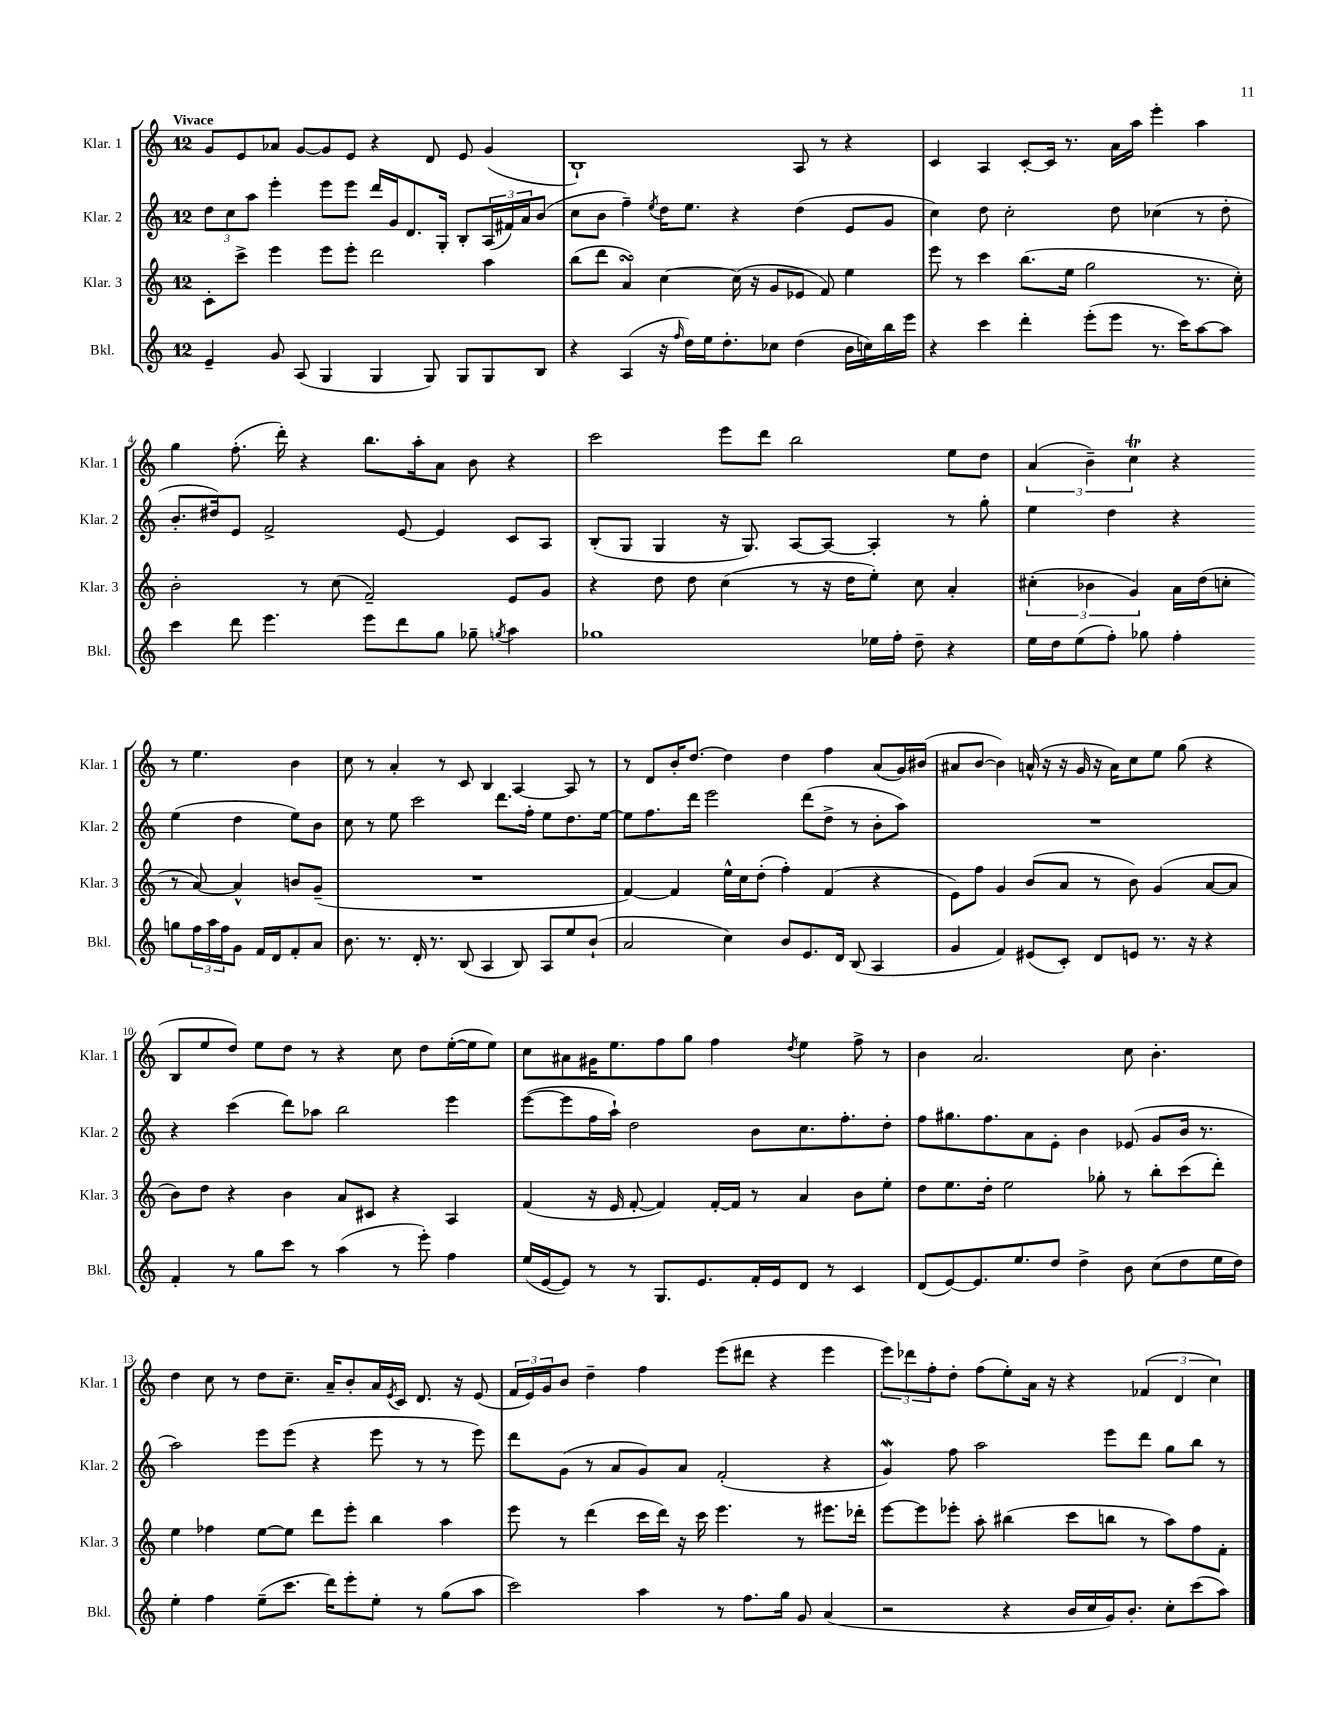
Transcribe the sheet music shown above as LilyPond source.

<<
\new StaffGroup <<
\new Staff = "s0" \with { instrumentName = "Klar. 1" shortInstrumentName = "Klar. 1" } {
    \clef treble \key c \major \once \override Staff.TimeSignature.style = #'single-digit \time 12/8 \tempo "Vivace"
    g'8 e'8 aes'8 g'8~ g'8 e'8 r4 d'8 e'8 g'4( |
    b1-!) a8 r8 r4 |
    c'4 a4 c'8~-. c'16 r8. a'16 a''16 e'''4-. a''4 |
    g''4 f''8.-.( d'''16-.) r4 b''8. a''16-. a'8 b'8 r4 |
    c'''2 e'''8 d'''8 b''2 e''8 d''8 |
    \tuplet 3/2 { a'4( b'4--) c''4\trill } r4 r8 e''4. b'4 |
    c''8 r8 a'4-. r8 c'8 b4 a4~ a8 r8 |
    r8 d'8 b'16-. d''8.~ d''4 d''4 f''4 a'8( g'16) bis'16( |
    ais'8 b'8~ b'4) a'16-^( r16 r16 g'16 r16 a'16) c''8 e''8 g''8( r4 |
    b8 e''8 d''8) e''8 d''8 r8 r4 c''8 d''8 e''16~-.( e''16 e''8) |
    c''8 ais'8 gis'16 e''8. f''8 g''8 f''4 \acciaccatura { d''8 } e''4 f''8-> r8 |
    b'4 a'2. c''8 b'4.-. |
    d''4 c''8 r8 d''8 c''8.-- a'16-- b'8-. a'16 \acciaccatura { e'8 } c'16 d'8. r16 e'8( |
    \tuplet 3/2 { f'16 e'16) g'16 } b'8 d''4-- f''4 e'''8( dis'''8 r4 e'''4 |
    \tuplet 3/2 { e'''8) des'''8 f''8-. } d''8-. f''8( e''8-.) a'16 r16 r4 \tuplet 3/2 { fes'4( d'4 c''4) } \bar "|." |
}
\new Staff = "s1" \with { instrumentName = "Klar. 2" shortInstrumentName = "Klar. 2" } {
    \clef treble \key c \major \once \override Staff.TimeSignature.style = #'single-digit \time 12/8
    \tuplet 3/2 { d''8 c''8 a''8 } e'''4-. e'''8 e'''8 d'''16 g'16 d'8. g16-. b8-. \tuplet 3/2 { a16( fis'16) a'16 } b'8( |
    c''8 b'8 f''4--) \acciaccatura { e''8 } d''16 e''8. r4 d''4( e'8 g'8 |
    c''4) d''8 c''2-. d''8 ces''4( r8 d''8-. |
    b'8.-. dis''16) e'8 f'2-> e'8~ e'4 c'8 a8 |
    b8-.( g8 g4 r16 g8.) a8~ a8~ a4-. r8 g''8-. |
    e''4 d''4 r4 e''4( d''4 e''8) b'8 |
    c''8 r8 e''8 c'''2 d'''8. f''16-. e''8 d''8. e''16~ |
    e''8 f''8. d'''16 e'''2 d'''8( d''8-> r8 b'8-. a''8) |
    R1. |
    r4 c'''4( d'''8) aes''8 b''2 e'''4 |
    e'''8~( e'''8 f''16 a''16-!) d''2 b'8 c''8. f''8.-. d''8-. |
    f''8 gis''8. f''8. a'8 e'8-. b'4 ees'8( g'8 b'16 r8. |
    a''2) e'''8 e'''8( r4 e'''8 r8 r8 e'''8) |
    d'''8 g'8( r8 a'8 g'8) a'8 f'2-.( r4 |
    g'4\mordent) f''8 a''2 e'''8 d'''8 g''8 b''8 r8 \bar "|." |
}
\new Staff = "s2" \with { instrumentName = "Klar. 3" shortInstrumentName = "Klar. 3" } {
    \clef treble \key c \major \once \override Staff.TimeSignature.style = #'single-digit \time 12/8
    c'8-. c'''8-> e'''4 e'''8 e'''8-. d'''2 a''4 |
    b''8( d'''8 a'4\turn) c''4~ c''16( r16 g'8 ees'8 f'8) e''4 |
    e'''8 r8 c'''4 b''8.( e''16 g''2 r8. c''16-.) |
    b'2-. r8 c''8( f'2--) e'8 g'8 |
    r4 d''8 d''8 c''4( r8 r16 d''16 e''8-.) c''8 a'4-. |
    \tuplet 3/2 { cis''4-.( bes'4 g'4) } a'16 d''16( c''8-. r8 a'8~) a'4-^ b'8 g'8--( |
    R1. |
    f'4~) f'4 e''16-^ c''16 d''8-.( f''4-.) f'4( r4 |
    e'8) f''8 g'4 b'8( a'8 r8 b'8) g'4( a'8~ a'8 |
    b'8) d''8 r4 b'4 a'8 cis'8 r4 a4 |
    f'4( r16 e'16 f'8~-. f'4) f'16~-. f'16 r8 a'4 b'8 e''8-. |
    d''8 e''8. d''16-. e''2 ges''8-. r8 b''8-. c'''8( d'''8-.) |
    e''4 fes''4 e''8~ e''8 d'''8 e'''8-. b''4 a''4 |
    e'''8 r8 d'''4( c'''16 d'''16) r16 c'''16 e'''4. r8 eis'''8. des'''16-. |
    e'''8~ e'''8 ees'''8-. a''8-. bis''4( c'''8 b''8 r8 a''8) f''8 f'8-. \bar "|." |
}
\new Staff = "s3" \with { instrumentName = "Bkl." shortInstrumentName = "Bkl." } {
    \clef treble \key c \major \once \override Staff.TimeSignature.style = #'single-digit \time 12/8
    e'4-- g'8 a8( g4 g4 g8) g8 g8 b8 |
    r4 a4( r16 \grace { f''16 } d''16) e''16 d''8.-. ces''8 d''4( b'16 c''16) b''16 e'''16 |
    r4 c'''4 d'''4-. e'''8-.( e'''8 r8. c'''16) a''8~ a''8 |
    c'''4 d'''8 e'''4. e'''8 d'''8 g''8 ges''8-- \acciaccatura { g''8 } a''4 |
    ges''1 ees''16 f''16-. d''8-- r4 |
    e''16 d''16 e''8( f''8-.) ges''8 f''4-. g''8 \tuplet 3/2 { f''16 a''16 f''16 } g'8 f'16 d'16 f'8-. a'8 |
    b'8. r8. d'16-. r8. b8( a4 b8) a8 e''8 b'8-!( |
    a'2 c''4) b'8 e'8. d'16 b8( a4 |
    g'4 f'4) eis'8( c'8-.) d'8 e'8 r8. r16 r4 |
    f'4-. r8 g''8 c'''8 r8 a''4( r8 e'''8-.) f''4 |
    e''16( e'16~ e'8) r8 r8 g8. e'8. f'16-. e'16 d'8 r8 c'4 |
    d'8( e'8~) e'8. e''8. d''8 d''4-> b'8 c''8( d''8 e''16 d''16) |
    e''4-. f''4 e''8--( c'''8. d'''16) e'''8-. e''8-. r8 g''8( a''8 |
    c'''2) a''4 r8 f''8. g''16 g'8 a'4( |
    r2 r4 b'16 c''16 g'16) b'8.-. c''8-. c'''8( a''8) \bar "|." |
}
>>
>>
